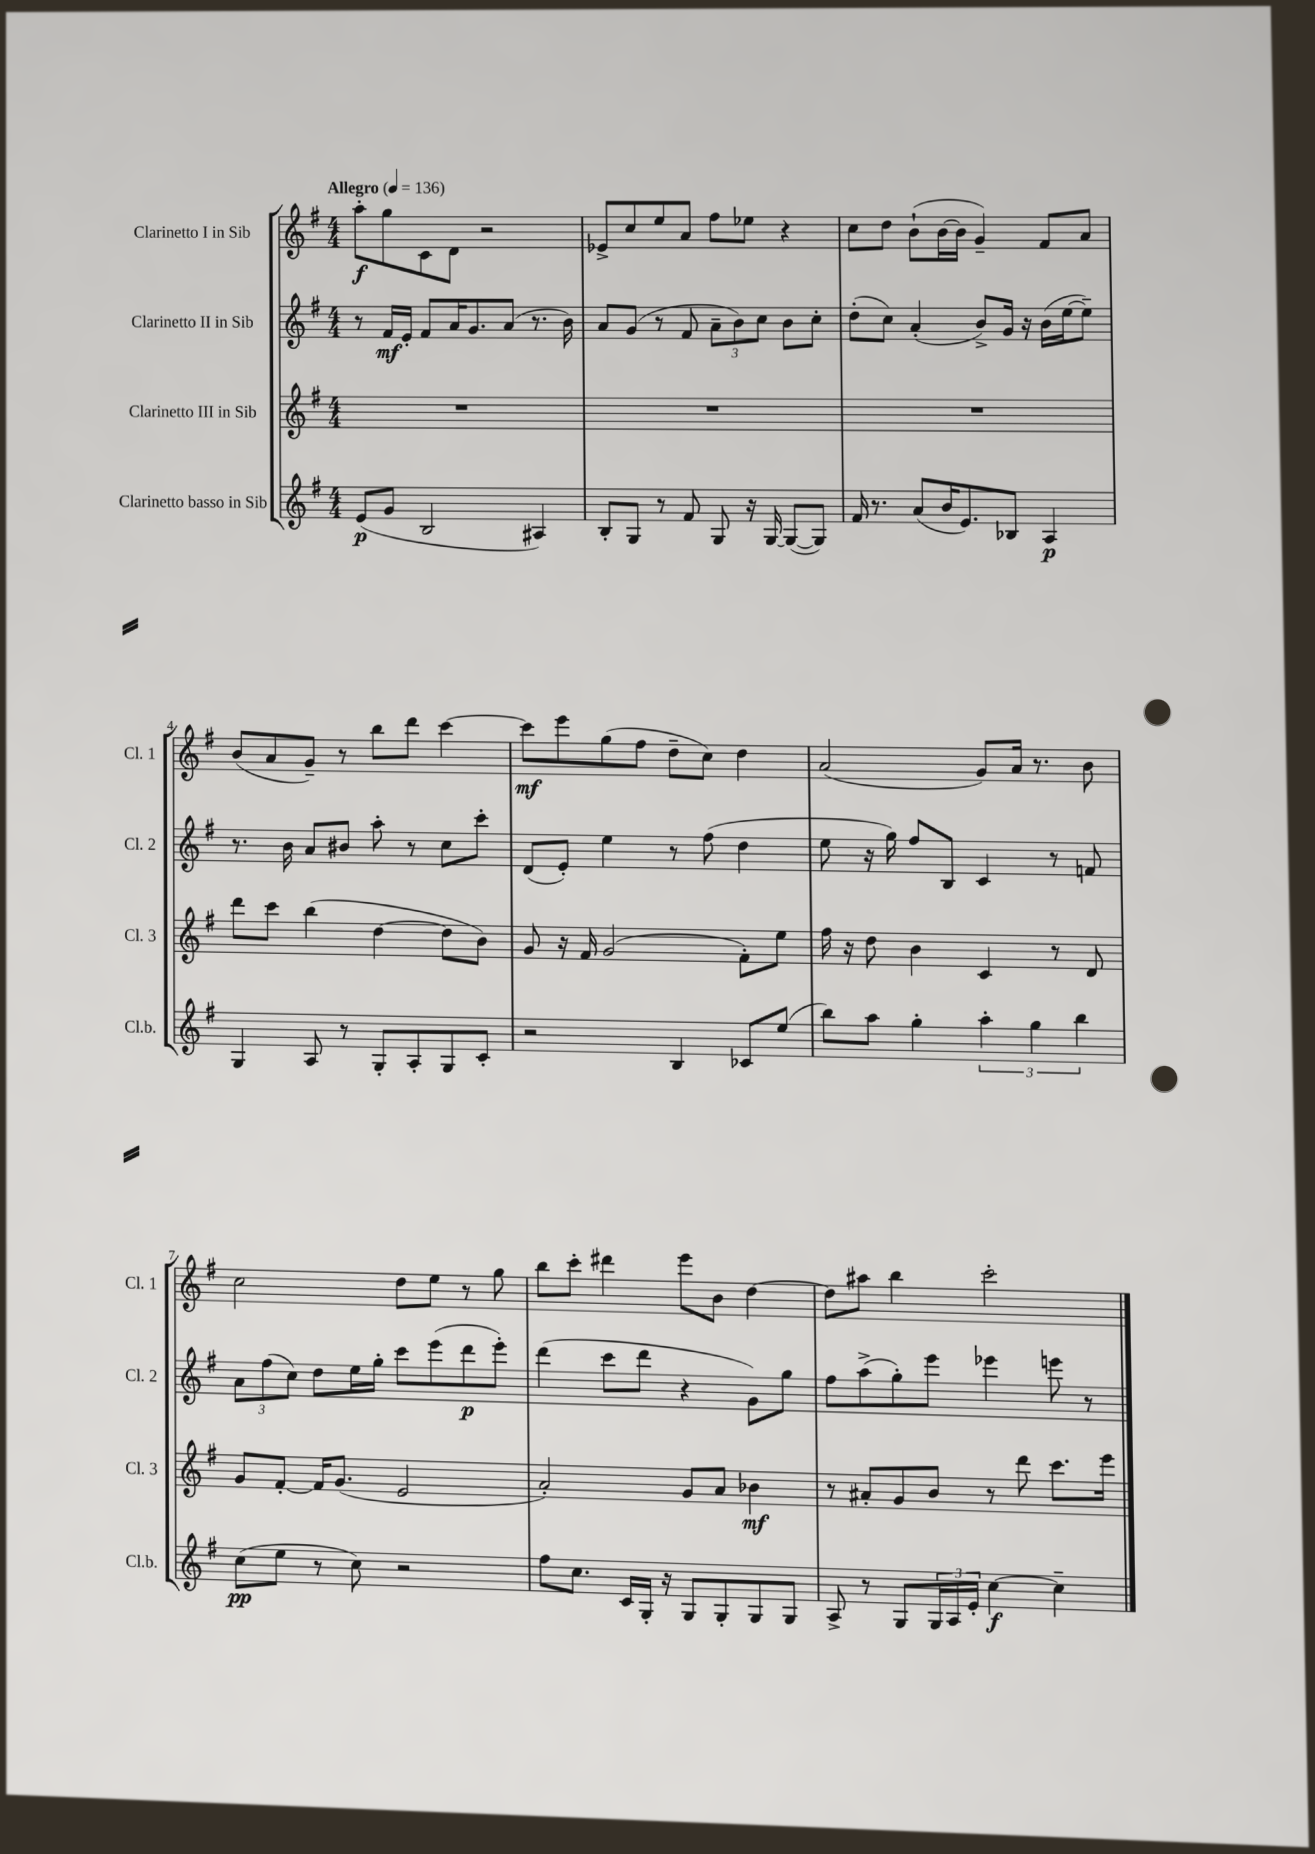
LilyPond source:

<<
\new StaffGroup <<
\new Staff = "s0" \with { instrumentName = "Clarinetto I in Sib" shortInstrumentName = "Cl. 1" } {
    \clef treble \key g \major \numericTimeSignature \time 4/4 \tempo "Allegro" 4 = 136
    a''8-.\f g''8 c'8 d'8 r2 |
    ees'8-> c''8 e''8 a'8 fis''8 ees''8 r4 |
    c''8 d''8 b'8-!( b'16~ b'16 g'4--) fis'8 a'8 |
    b'8( a'8 g'8--) r8 b''8 d'''8 c'''4~ |
    c'''8\mf e'''8 g''8( fis''8 d''8-- c''8) d''4 |
    a'2( g'8) a'16 r8. b'8 |
    c''2 d''8 e''8 r8 g''8 |
    b''8 c'''8-. dis'''4 e'''8 b'8 d''4~ |
    d''8 ais''8 b''4 c'''2-. \bar "|." |
}
\new Staff = "s1" \with { instrumentName = "Clarinetto II in Sib" shortInstrumentName = "Cl. 2" } {
    \clef treble \key g \major \numericTimeSignature \time 4/4
    r8 fis'16\mf e'16-. fis'8 a'16 g'8. a'8( r8. b'16) |
    a'8 g'8( r8 fis'8 \tuplet 3/2 { a'8-- b'8) c''8 } b'8 c''8-. |
    d''8-.( c''8) a'4-.( b'8->) g'16 r16 b'16( e''16~ e''8--) |
    r8. b'16 a'8 bis'8 a''8-. r8 c''8 c'''8-. |
    d'8( e'8-.) e''4 r8 fis''8( d''4 |
    e''8 r16 g''16) fis''8 b8 c'4 r8 f'8 |
    \tuplet 3/2 { a'8 fis''8( c''8) } d''8 e''16 g''16-. c'''8 e'''8( d'''8\p e'''8-.) |
    d'''4( c'''8 d'''8 r4 g'8) g''8 |
    fis''8 a''8->( g''8-.) e'''8 ees'''4 e'''8 r8 \bar "|." |
}
\new Staff = "s2" \with { instrumentName = "Clarinetto III in Sib" shortInstrumentName = "Cl. 3" } {
    \clef treble \key g \major \numericTimeSignature \time 4/4
    R1 |
    R1 |
    R1 |
    d'''8 c'''8 b''4( d''4~ d''8 b'8) |
    g'8 r16 fis'16 g'2( fis'8-.) e''8 |
    fis''16 r16 d''8 b'4 c'4 r8 d'8 |
    g'8 fis'8~-. fis'16 g'8.( e'2 |
    a'2-.) g'8 a'8 bes'4\mf |
    r8 ais'8-. g'8 b'8 r8 d'''8 c'''8. e'''16 \bar "|." |
}
\new Staff = "s3" \with { instrumentName = "Clarinetto basso in Sib" shortInstrumentName = "Cl.b." } {
    \clef treble \key g \major \numericTimeSignature \time 4/4
    e'8\p( g'8 b2 ais4) |
    b8-. g8 r8 fis'8 g8 r16 g16~ g8~( g8) |
    fis'16 r8. a'8( b'16 e'8.) bes8 a4\p |
    g4 a8 r8 g8-. a8-. g8 c'8-. |
    r2 b4 ces'8 e''8( |
    b''8) a''8 g''4-. \tuplet 3/2 { a''4-. g''4 b''4 } |
    c''8\pp( e''8 r8 c''8) r2 |
    fis''8 c''8. c'16 g16-. r16 g8 g8-. g8 g8 |
    a8-> r8 g8 \tuplet 3/2 { g16 a16 e'16-. } c''4~\f c''4-- \bar "|." |
}
>>
>>
